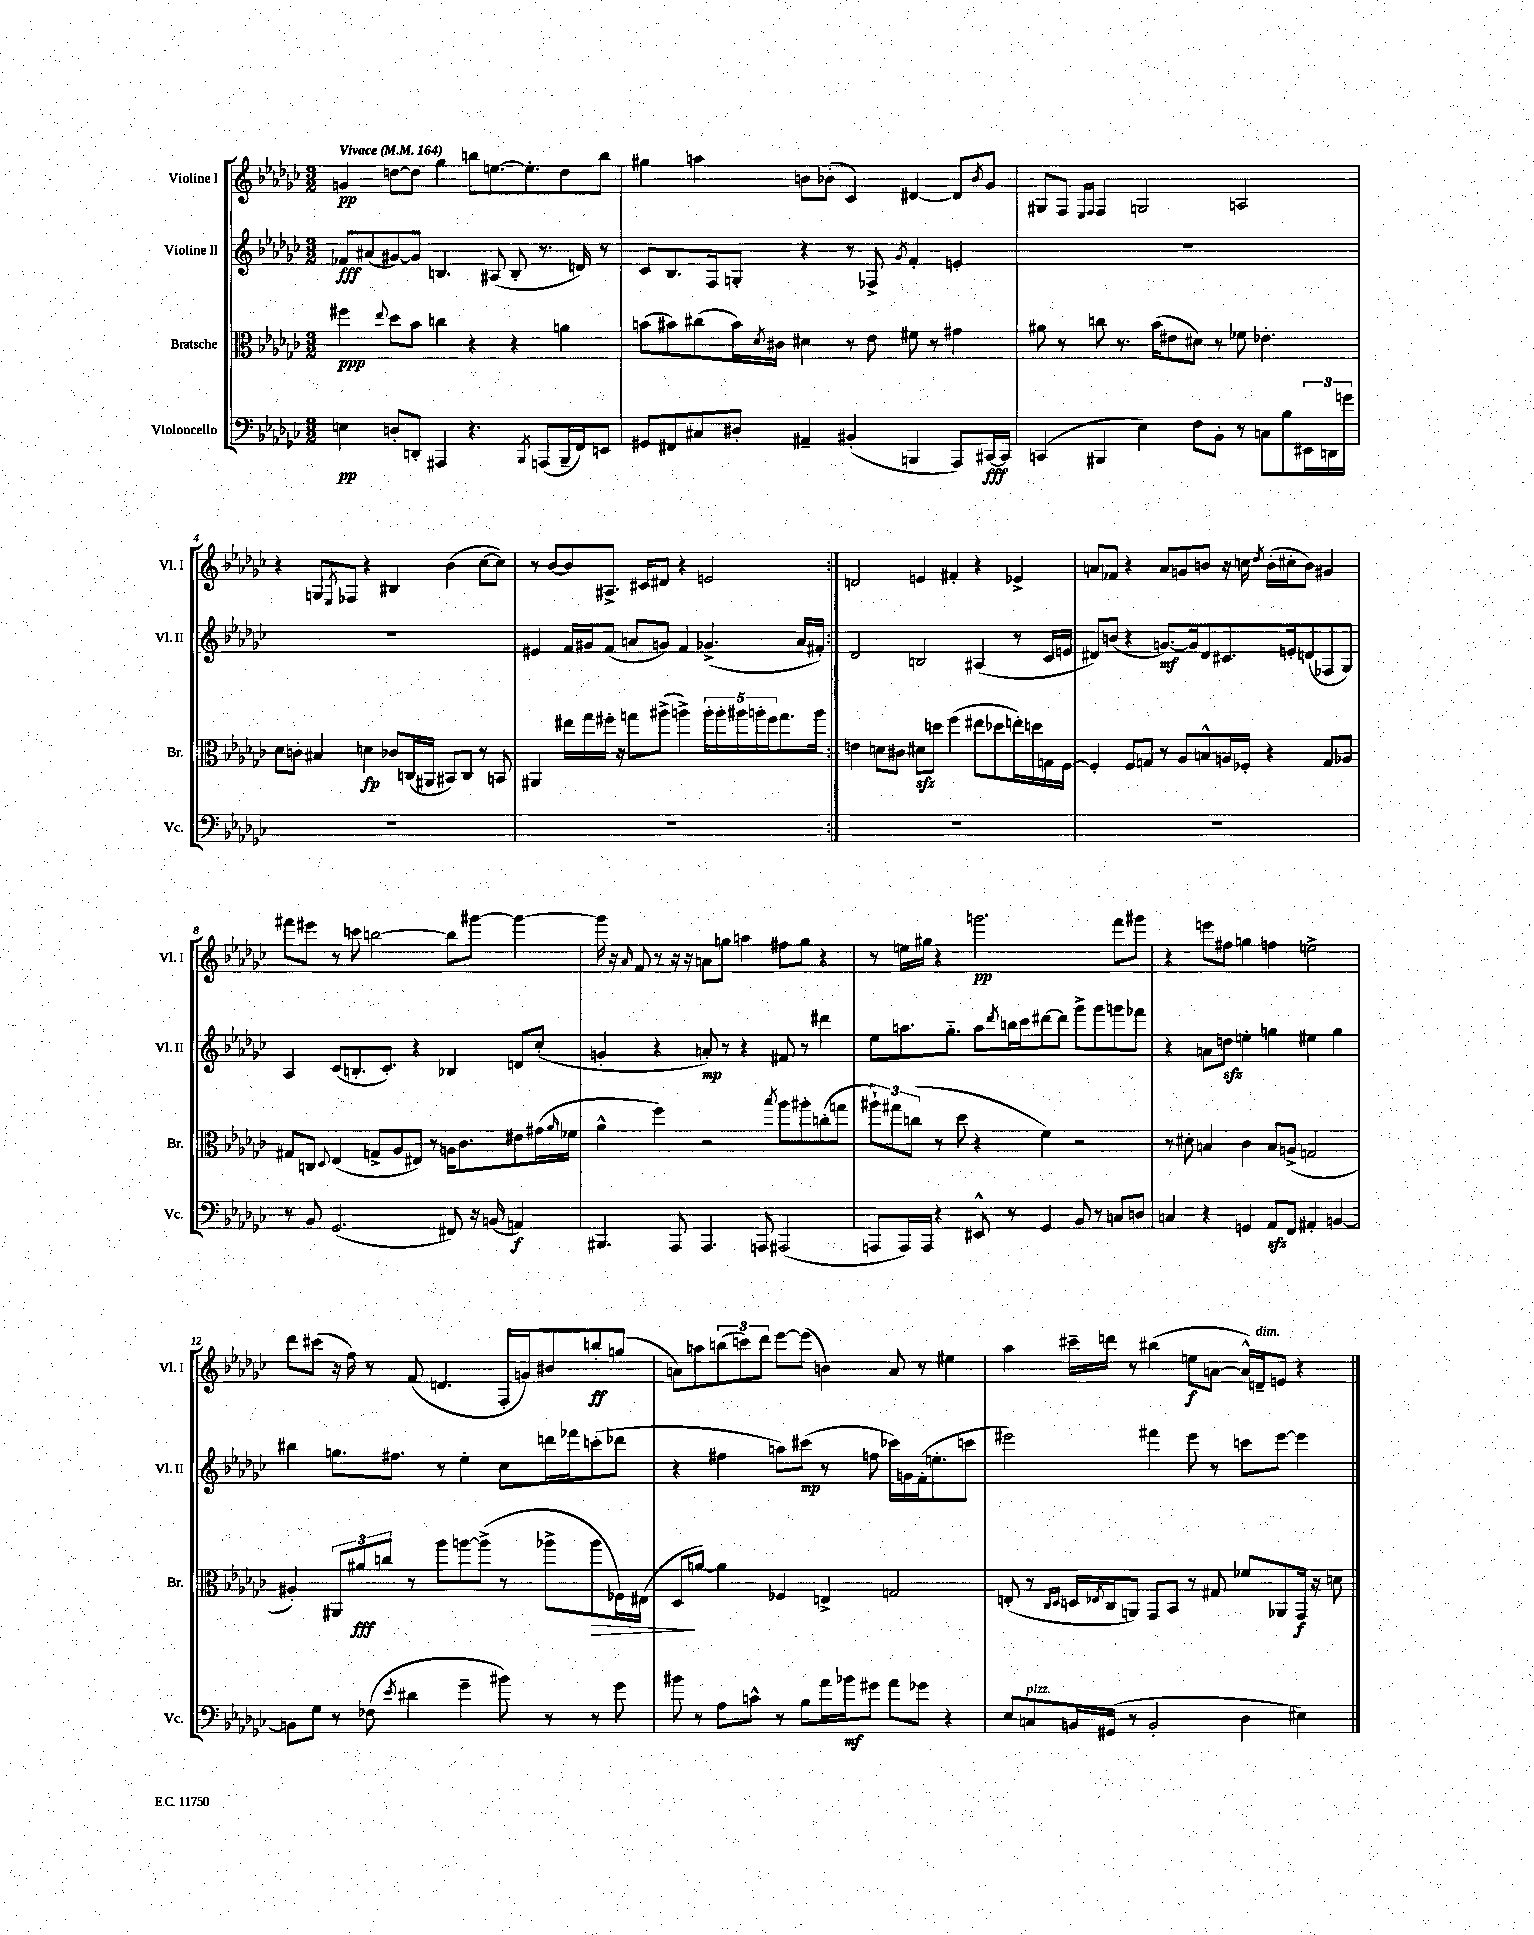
<<
\new StaffGroup <<
\new Staff = "s0" \with { instrumentName = "Violine I" shortInstrumentName = "Vl. I" } {
    \clef treble \key ges \major \numericTimeSignature \time 3/2 \tempo "Vivace" 4 = 164
    \repeat volta 2 { g'4\pp d''8~ d''8 ges''4 b''8 e''8.~ e''8.-. d''8 b''8 |
    gis''4 a''4 b'8 bes'8-.( ces'4) dis'4~ dis'8 \acciaccatura { bes'8 } ges'8 |
    gis8 f8 \grace { ees16 f16 } f4 g2 a2 |
    r4 g8 \acciaccatura { ees8 } fes8 r4 bis4 bes'4( ces''8~ ces''8) |
    r8 bes'8~ bes'8 ais8.-> cis'16 dis'8 r4 e'2 | }
    d'2 e'4 fis'4-. r4 ees'4-> |
    a'8 fes'8 r4 a'8 g'8 b'8 r16 c''16 \acciaccatura { des''8 } b'16-.( cis''16-. b'8) gis'4 |
    fis'''8 eis'''8 r8 c'''8 b''2~ b''8 gis'''8~ gis'''4~ |
    gis'''16 r16 \grace { aes'16 } f'8 r8 r16 r16 a'8 g''8 a''4 fis''8 g''8 r4 |
    r8 e''16 gis''16 r4 g'''2.\pp f'''8 gis'''8 |
    r4 e'''8 fis''8 g''4 f''4 e''2-> |
    des'''8 cis'''8( r16 f''16) r8 f'8( d'4. f16-. g'16) bis'8 b''8-.\ff g''8( |
    a'8) a''8 \tuplet 3/2 { b''8( c'''8) des'''8 } ees'''8~ ees'''8( b'4) a'8 r8 eis''4 |
    aes''4 cis'''16-- d'''16 r8 bis''4( e''8\f a'8~ a'16-^) d'16--^\markup { \italic "dim." } e'8 r4 \bar "|." |
}
\new Staff = "s1" \with { instrumentName = "Violine II" shortInstrumentName = "Vl. II" } {
    \clef treble \key ges \major \numericTimeSignature \time 3/2
    \repeat volta 2 { fes'8\fff ais'8( gis'8~) gis'8 b4. ais8( b8-. r8. d'16) r8 |
    ces'8 bes8. f16 g8-. r4 r8 fes8-> \acciaccatura { ges'8 } f'4-. e'4-. |
    R1. |
    R1. |
    eis'4 f'16 gis'16 f'8( a'8 g'8) f'4 ges'4.->( a'16 fis'16-.) | }
    des'2 b2 ais4( r8 ces'16 e'16 |
    dis'8) b'8( r4 g'8.~\mf) g'16 dis'8 cis'8. e'16-. d'8( fes8 ges8) |
    aes4 ces'8( b8.-. ces'8.-.) r4 bes4 d'8 ces''8-.( |
    g'4-. r4 a'8-.\mp) r8 r4 fis'8 r8 dis'''4 |
    ees''8 a''8. ges''8.-_ a''8 \acciaccatura { des'''8 } b''16 ces'''16 dis'''8~ dis'''8 ges'''8-> ges'''8 g'''8 fes'''8 |
    r4 a'8 d''8\sfz e''4-. g''4 eis''4 g''4 |
    bis''4 g''8. fis''8. r8 ees''4-. ces''8 d'''16 fes'''16 c'''8-.( des'''8 |
    r4 fis''4 a''8) cis'''8\mp( r8 f''8 ces'''16) g'16 f'16-.( e''8.-. c'''8 |
    eis'''2) fis'''4 eis'''8 r8 c'''8 eis'''8~ eis'''4 \bar "|." |
}
\new Staff = "s2" \with { instrumentName = "Bratsche" shortInstrumentName = "Br." } {
    \clef alto \key ges \major \numericTimeSignature \time 3/2
    \repeat volta 2 { fis''4\ppp \appoggiatura { ees''8 } des''8 bes'8 c''4 r4 r4 a'4 |
    b'8( bis'8) cis''8( bis'16) \acciaccatura { des'8 } cis'16 dis'4 r8 ees'8 fis'8 r8 gis'4 |
    ais'8 r8 c''8 r8. bes'16( eis'8 dis'8) r8 fes'8 ees'4.-. |
    des'8 c'8-. bis4 d'4\fp ces'8 c16( ais,16 bis,8) c8 r8 b,8 |
    ais,4 eis''16 ges''16 fis''16-. r16 g''8 ais''8->( a''4->) \tuplet 5/4 { a''16-. a''16-. ais''16 a''16-. fis''16 } g''8. a''16 | }
    e'4 d'8 cis'8 dis'8\sfz d''8 f''4( eis''8 des''8 e''16-.) d''16 g16 f16~ |
    f4-. f8 g8 r8 aes8 b8-^ a16 fes16-. r4 g8 aes8 |
    gis8 c8 \appoggiatura { des8 } ees4( g8-> aes8 eis8) r8 a16 ces'8. eis'8 gis'16( \grace { aes'16 } fes'16 |
    aes'4-^ f''4) r2 \acciaccatura { bes''8 } aes''8 ais''8-. c''8-.( g''8 |
    \tuplet 3/2 { ais''8-!) gis''8 c''8( } r8 des''8 r4 f'4) r2 |
    r8 dis'8-. b4 ces'4 b8 a8->( g2 |
    ais4-.) \tuplet 3/2 { ais,8 ais'8\fff c''8 } r8 aes''8 a''8~ a''8->( r8 aes''8-> aes''8\> fes16) eis16( |
    des8\! a'8~) a'4 fes4 e4-> g2 |
    e8-.( r8 \grace { ces16 des16 } d16 \acciaccatura { ees8 } ces16 a,8) ges,8 bes,8 r8 gis8 fes'8 aes,8 ges,16\f r16 d'8 \bar "|." |
}
\new Staff = "s3" \with { instrumentName = "Violoncello" shortInstrumentName = "Vc." } {
    \clef bass \key ges \major \numericTimeSignature \time 3/2
    \repeat volta 2 { e4\pp d8-. d,8-. ais,,4 r4. \acciaccatura { bes,,8 } a,,8( bes,,16-- f,16) e,8 |
    gis,8 fis,8 cis8 dis8-. ais,4-- bis,4-.( b,,4 aes,,8) cis,16~\fff cis,16 |
    c,4( bis,,4 ees4) f8 bes,8-. r8 c8 bes8 \tuplet 3/2 { eis,16 d,16 g'16 } |
    R1. |
    R1. | }
    R1. |
    R1. |
    r8 bes,8 ges,2.( fis,8) r16 b,16( a,4\f) |
    bis,,4. aes,,8 aes,,4. a,,8 ais,,2( |
    a,,8 a,,16) a,,16 r4 eis,8-^ r8 ges,4 bes,8 r8 c8 d8 |
    c4 r4 g,4 aes,8\sfz f,8 ais,4-. b,4~ |
    b,8 ges8 r8 fes8( \acciaccatura { ees'8 } dis'4 ges'4-- bis'8) r8 r8 ges'8 |
    bis'8 r8 aes8 c'8-^ r8 bes8 aes'16 bes'16\mf gis'8 aes'8 ges'8 r4 |
    ees8 c8^\markup { \italic "pizz." } b,16 gis,16( r8 b,2-. des4 eis4) \bar "|." |
}
>>
>>
